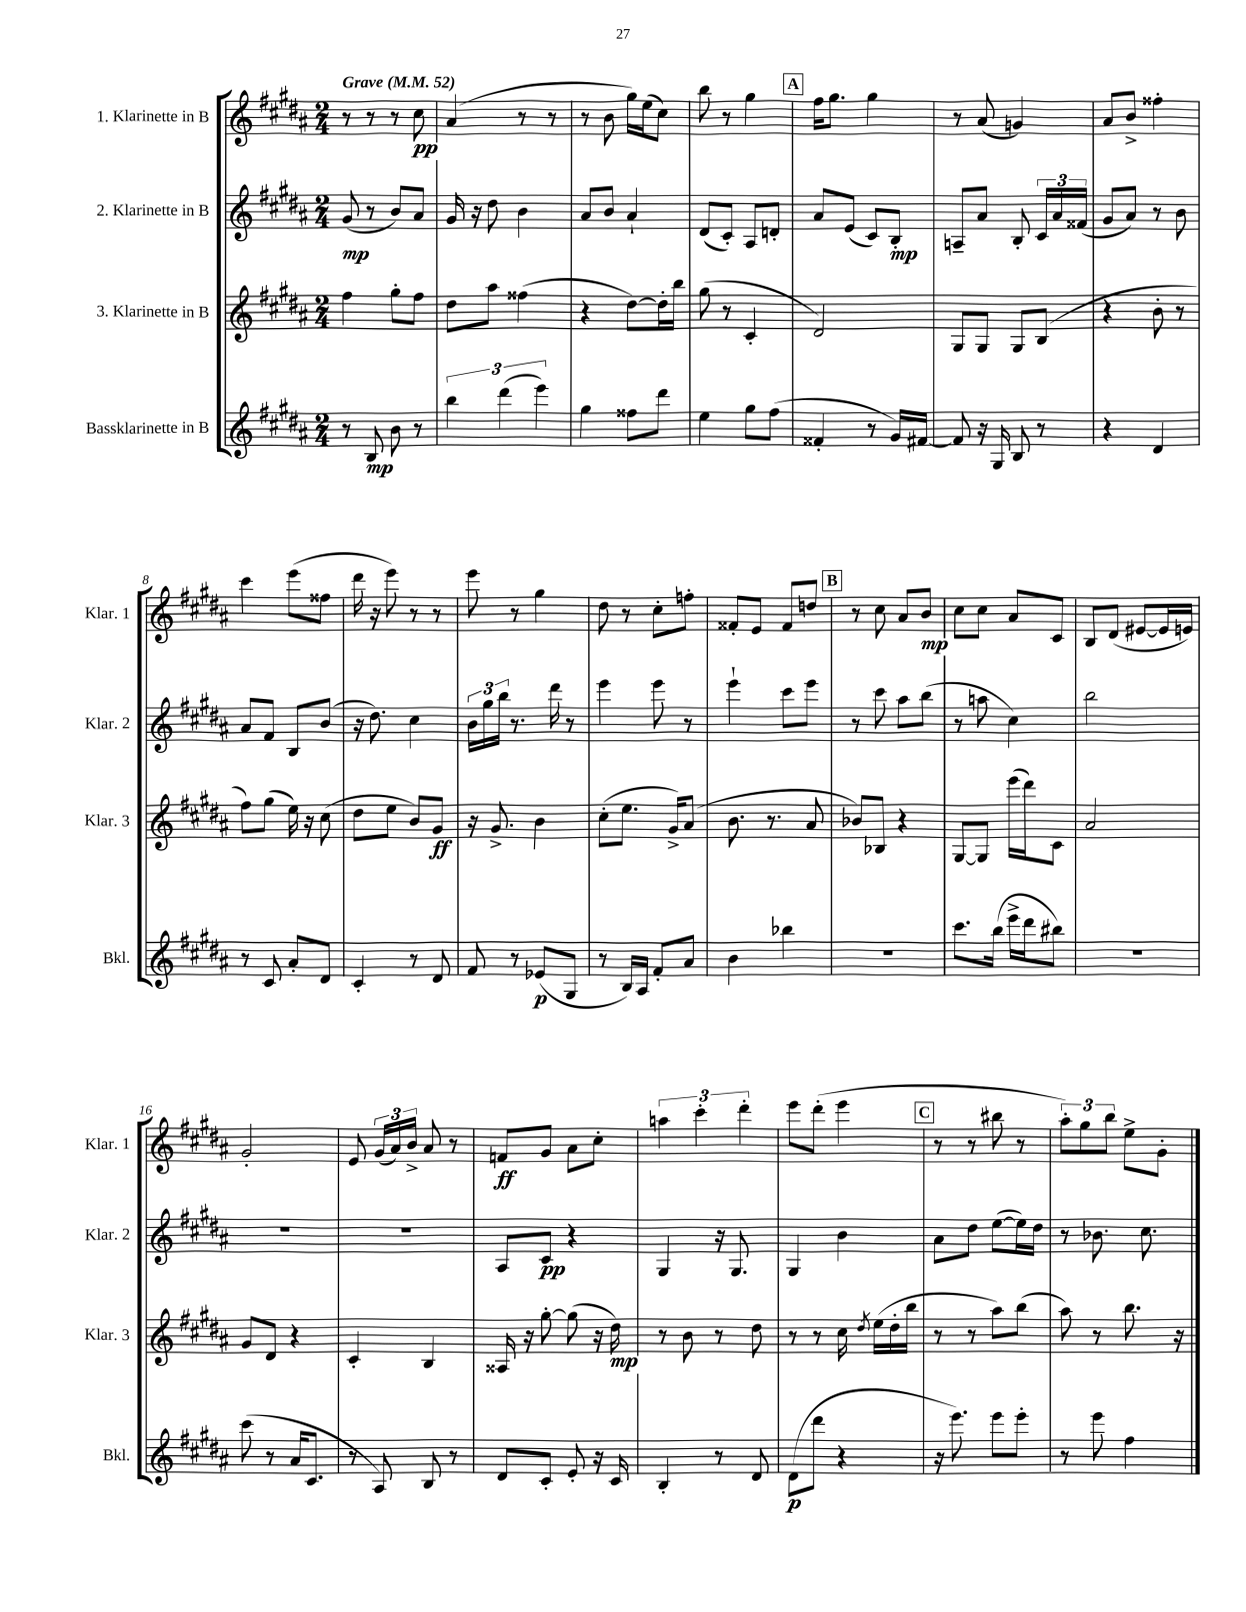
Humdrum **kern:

**kern	**dynam	**kern	**dynam	**kern	**dynam	**kern	**dynam
*part4	*part4	*part3	*part3	*part2	*part2	*part1	*part1
*staff4	*staff4	*staff3	*staff3	*staff2	*staff2	*staff1	*staff1
*I"Bassklarinette in B	*	*I"3. Klarinette in B	*	*I"2. Klarinette in B	*	*I"1. Klarinette in B	*
*I'Bkl.	*	*I'Klar. 3	*	*I'Klar. 2	*	*I'Klar. 1	*
*clefG2	*	*clefG2	*	*clefG2	*	*clefG2	*
*k[f#c#g#d#a#]	*	*k[f#c#g#d#a#]	*	*k[f#c#g#d#a#]	*	*k[f#c#g#d#a#]	*
*M2/4	*	*M2/4	*	*M2/4	*	*M2/4	*
*MM52	*	*MM52	*	*MM52	*	*MM52	*
=1	=1	=1	=1	=1	=1	=1	=1
!	!	!	!	!	!	!LO:TX:a:B:t=Grave	!
8r	.	4ff#\	.	(8g#/	mp	8r	.
8B/	mp	.	.	8r	.	8r	.
8b\	.	8gg#'\L	.	8b/L)	.	8r	.
8r	.	8ff#\J	.	8a#/J	.	8cc#\	pp
=2	=2	=2	=2	=2	=2	=2	=2
6bb\	.	8dd#\L	.	16g#/	.	(4a#/	.
.	.	.	.	16r	.	.	.
.	.	8aa#\J	.	8dd#\	.	.	.
(6ddd#\	.	.	.	.	.	.	.
.	.	(4ff##X\	.	4b\	.	8r	.
6eee\)	.	.	.	.	.	.	.
.	.	.	.	.	.	8r	.
=3	=3	=3	=3	=3	=3	=3	=3
4gg#\	.	4r	.	8a#/L	.	8r	.
.	.	.	.	8b/J	.	8b\	.
8ff##X\L	.	[8dd#\L)	.	4a#`/	.	16gg#\LL)	.
.	.	.	.	.	.	(16ee\J	.
8ddd#\J	.	16dd#'\L]	.	.	.	8cc#\J)	.
.	.	16bb\JJ	.	.	.	.	.
=4	=4	=4	=4	=4	=4	=4	=4
4ee\	.	(8gg#\	.	(8d#/L	.	8bb\	.
.	.	8r	.	8c#'/J)	.	8r	.
8gg#\L	.	4c#'/	.	8A#/L	.	4gg#\	.
(8ff#\J	.	.	.	8dn'/J	.	.	.
!!LO:REH:place=s1:t=A
=5	=5	=5	=5	=5	=5	=5	=5
4f##X'/	.	2d#/)	.	8a#/L	.	16ff#\KL	.
.	.	.	.	.	.	8.gg#\J	.
.	.	.	.	(8e/J	.	.	.
8r	.	.	.	8c#/L)	.	4gg#\	.
16g#/LL)	.	.	.	8B'/J	mp	.	.
[16f#X/JJ	.	.	.	.	.	.	.
=6	=6	=6	=6	=6	=6	=6	=6
8f#/]	.	8G#/L	.	8An~/L	.	8r	.
16r	.	8G#/J	.	8a#/J	.	(8a#/	.
16G#/	.	.	.	.	.	.	.
8B/	.	8G#/L	.	8B'/	.	4gn/)	.
8r	.	(8B/J	.	24c#/LL	.	.	.
.	.	.	.	24a#/	.	.	.
.	.	.	.	(24f##X/JJ	.	.	.
=7	=7	=7	=7	=7	=7	=7	=7
4r	.	4r	.	8g#/L	.	8a#/L	.
.	.	.	.	8a#/J)	.	8b^/J	.
4d#/	.	8b'\	.	8r	.	4ff##X'\	.
.	.	8r	.	8b\	.	.	.
!!LO:LB:g=z
=8	=8	=8	=8	=8	=8	=8	=8
8r	.	8ff#\L)	.	8a#/L	.	4ccc#\	.
8c#/	.	(8gg#\J	.	8f#/J	.	.	.
8a#'/L	.	16ee\)	.	8B/L	.	(8eee\L	.
.	.	16r	.	.	.	.	.
8d#/J	.	(8cc#\	.	(8b/J	.	8ff##X\J	.
=9	=9	=9	=9	=9	=9	=9	=9
4c#'/	.	8dd#\L	.	16r	.	16ddd#\	.
.	.	.	.	8.dd#\)	.	16r	.
.	.	8ee\J	.	.	.	8eee\)	.
8r	.	8b/L)	.	4cc#\	.	8r	.
8d#/	.	8g#/J	ff	.	.	8r	.
=10	=10	=10	=10	=10	=10	=10	=10
8f#/	.	16r	.	24b\LL	.	8eee\	.
.	.	.	.	24gg#\	.	.	.
.	.	8.g#^/	.	.	.	.	.
.	.	.	.	24bb\JJ	.	.	.
8r	.	.	.	8.r	.	8r	.
(8e-X/L	p	4b\	.	.	.	4gg#\	.
.	.	.	.	16ddd#\	.	.	.
8G#/J	.	.	.	8r	.	.	.
=11	=11	=11	=11	=11	=11	=11	=11
8r	.	(8cc#'\L	.	4eee\	.	8dd#\	.
16B/LL)	.	8.ee\J	.	.	.	8r	.
16A#/JJ	.	.	.	.	.	.	.
8f#'/L	.	.	.	8eee\	.	8cc#'\L	.
.	.	16g#^/KL)	.	.	.	.	.
8a#/J	.	(8a#/J	.	8r	.	8ffn'\J	.
=12	=12	=12	=12	=12	=12	=12	=12
4b\	.	8.b\	.	4eee`\	.	8f##X'/L	.
.	.	.	.	.	.	8e/J	.
.	.	8.r	.	.	.	.	.
4bb-X\	.	.	.	8ccc#\L	.	8f##/L	.
.	.	8a#/	.	8eee\J	.	8ddn/J	.
!!LO:REH:place=s1:t=B
=13	=13	=13	=13	=13	=13	=13	=13
2r	.	8b-X/L)	.	8r	.	8r	.
.	.	8B-X/J	.	8ccc#\	.	8cc#\	.
.	.	4r	.	8aa#\L	.	8a#/L	.
.	.	.	.	(8bb\J	.	8b/J	mp
=14	=14	=14	=14	=14	=14	=14	=14
8.ccc#\L	.	[8G#/L	.	8r	.	8cc#\L	.
.	.	8G#/J]	.	8aan\	.	8cc#\J	.
(16bb\Jk	.	.	.	.	.	.	.
16eee^\LL	.	(16eee\LL	.	4cc#\)	.	8a#/L	.
16ddd#\J	.	16ddd#\J)	.	.	.	.	.
8bb#X\J)	.	8c#\J	.	.	.	8c#/J	.
=15	=15	=15	=15	=15	=15	=15	=15
2r	.	2a#/	.	2bb\	.	8B/L	.
.	.	.	.	.	.	(8d#/J	.
.	.	.	.	.	.	[8e#X/L	.
.	.	.	.	.	.	16e#/L]	.
.	.	.	.	.	.	16en/JJ)	.
!!LO:LB:g=z
=16	=16	=16	=16	=16	=16	=16	=16
(8ccc#\	.	8g#/L	.	2r	.	2g#'/	.
8r	.	8d#/J	.	.	.	.	.
16a#/KL	.	4r	.	.	.	.	.
8.c#/J	.	.	.	.	.	.	.
=17	=17	=17	=17	=17	=17	=17	=17
8r	.	4c#'/	.	2r	.	8e/	.
8A#/)	.	.	.	.	.	(24g#/LL	.
.	.	.	.	.	.	24a#/)	.
.	.	.	.	.	.	24b^/JJ	.
8B/	.	4B/	.	.	.	8a#/	.
8r	.	.	.	.	.	8r	.
=18	=18	=18	=18	=18	=18	=18	=18
8d#/L	.	16A##X/	.	8A#/L	.	8fn/L	ff
.	.	16r	.	.	.	.	.
8c#'/J	.	[8gg#'\	.	8c#/J	pp	8g#/J	.
8e'/	.	(8gg#\]	.	4r	.	8a#\L	.
16r	.	16r	.	.	.	8cc#'\J	.
16c#/	.	16dd#\)	mp	.	.	.	.
=19	=19	=19	=19	=19	=19	=19	=19
4B'/	.	8r	.	4G#/	.	6aan\	.
.	.	8b\	.	.	.	.	.
.	.	.	.	.	.	6ccc#'\	.
8r	.	8r	.	16r	.	.	.
.	.	.	.	8.G#/	.	.	.
.	.	.	.	.	.	6ddd#'\	.
8d#/	.	8dd#\	.	.	.	.	.
=20	=20	=20	=20	=20	=20	=20	=20
(8d#\L	p	8r	.	4G#/	.	8eee\L	.
8ddd#\J	.	8r	.	.	.	(8ddd#'\J	.
4r	.	16cc#\	.	4b\	.	4eee\	.
.	.	8qdd#/	.	.	.	.	.
.	.	(16ee\LL	.	.	.	.	.
.	.	16dd#'\	.	.	.	.	.
.	.	16bb\JJ	.	.	.	.	.
!!LO:REH:place=s1:t=C
=21	=21	=21	=21	=21	=21	=21	=21
16r	.	8r	.	8a#\L	.	8r	.
8.eee\)	.	.	.	.	.	.	.
.	.	8r	.	8dd#\J	.	8r	.
8eee\L	.	8aa#\L)	.	([8ee\L	.	8bb#X\	.
8eee'\J	.	(8bb\J	.	16ee\L])	.	8r	.
.	.	.	.	16dd#\JJ	.	.	.
=22	=22	=22	=22	=22	=22	=22	=22
8r	.	8aa#\)	.	8r	.	12aa#'\L)	.
.	.	.	.	.	.	12gg#\	.
8eee\	.	8r	.	8.b-X\	.	.	.
.	.	.	.	.	.	12bb\J	.
4ff#\	.	8.bb\	.	.	.	8ee^\L	.
.	.	.	.	8.cc#\	.	.	.
.	.	.	.	.	.	8g#'\J	.
.	.	16r	.	.	.	.	.
==	==	==	==	==	==	==	==
*-	*-	*-	*-	*-	*-	*-	*-
